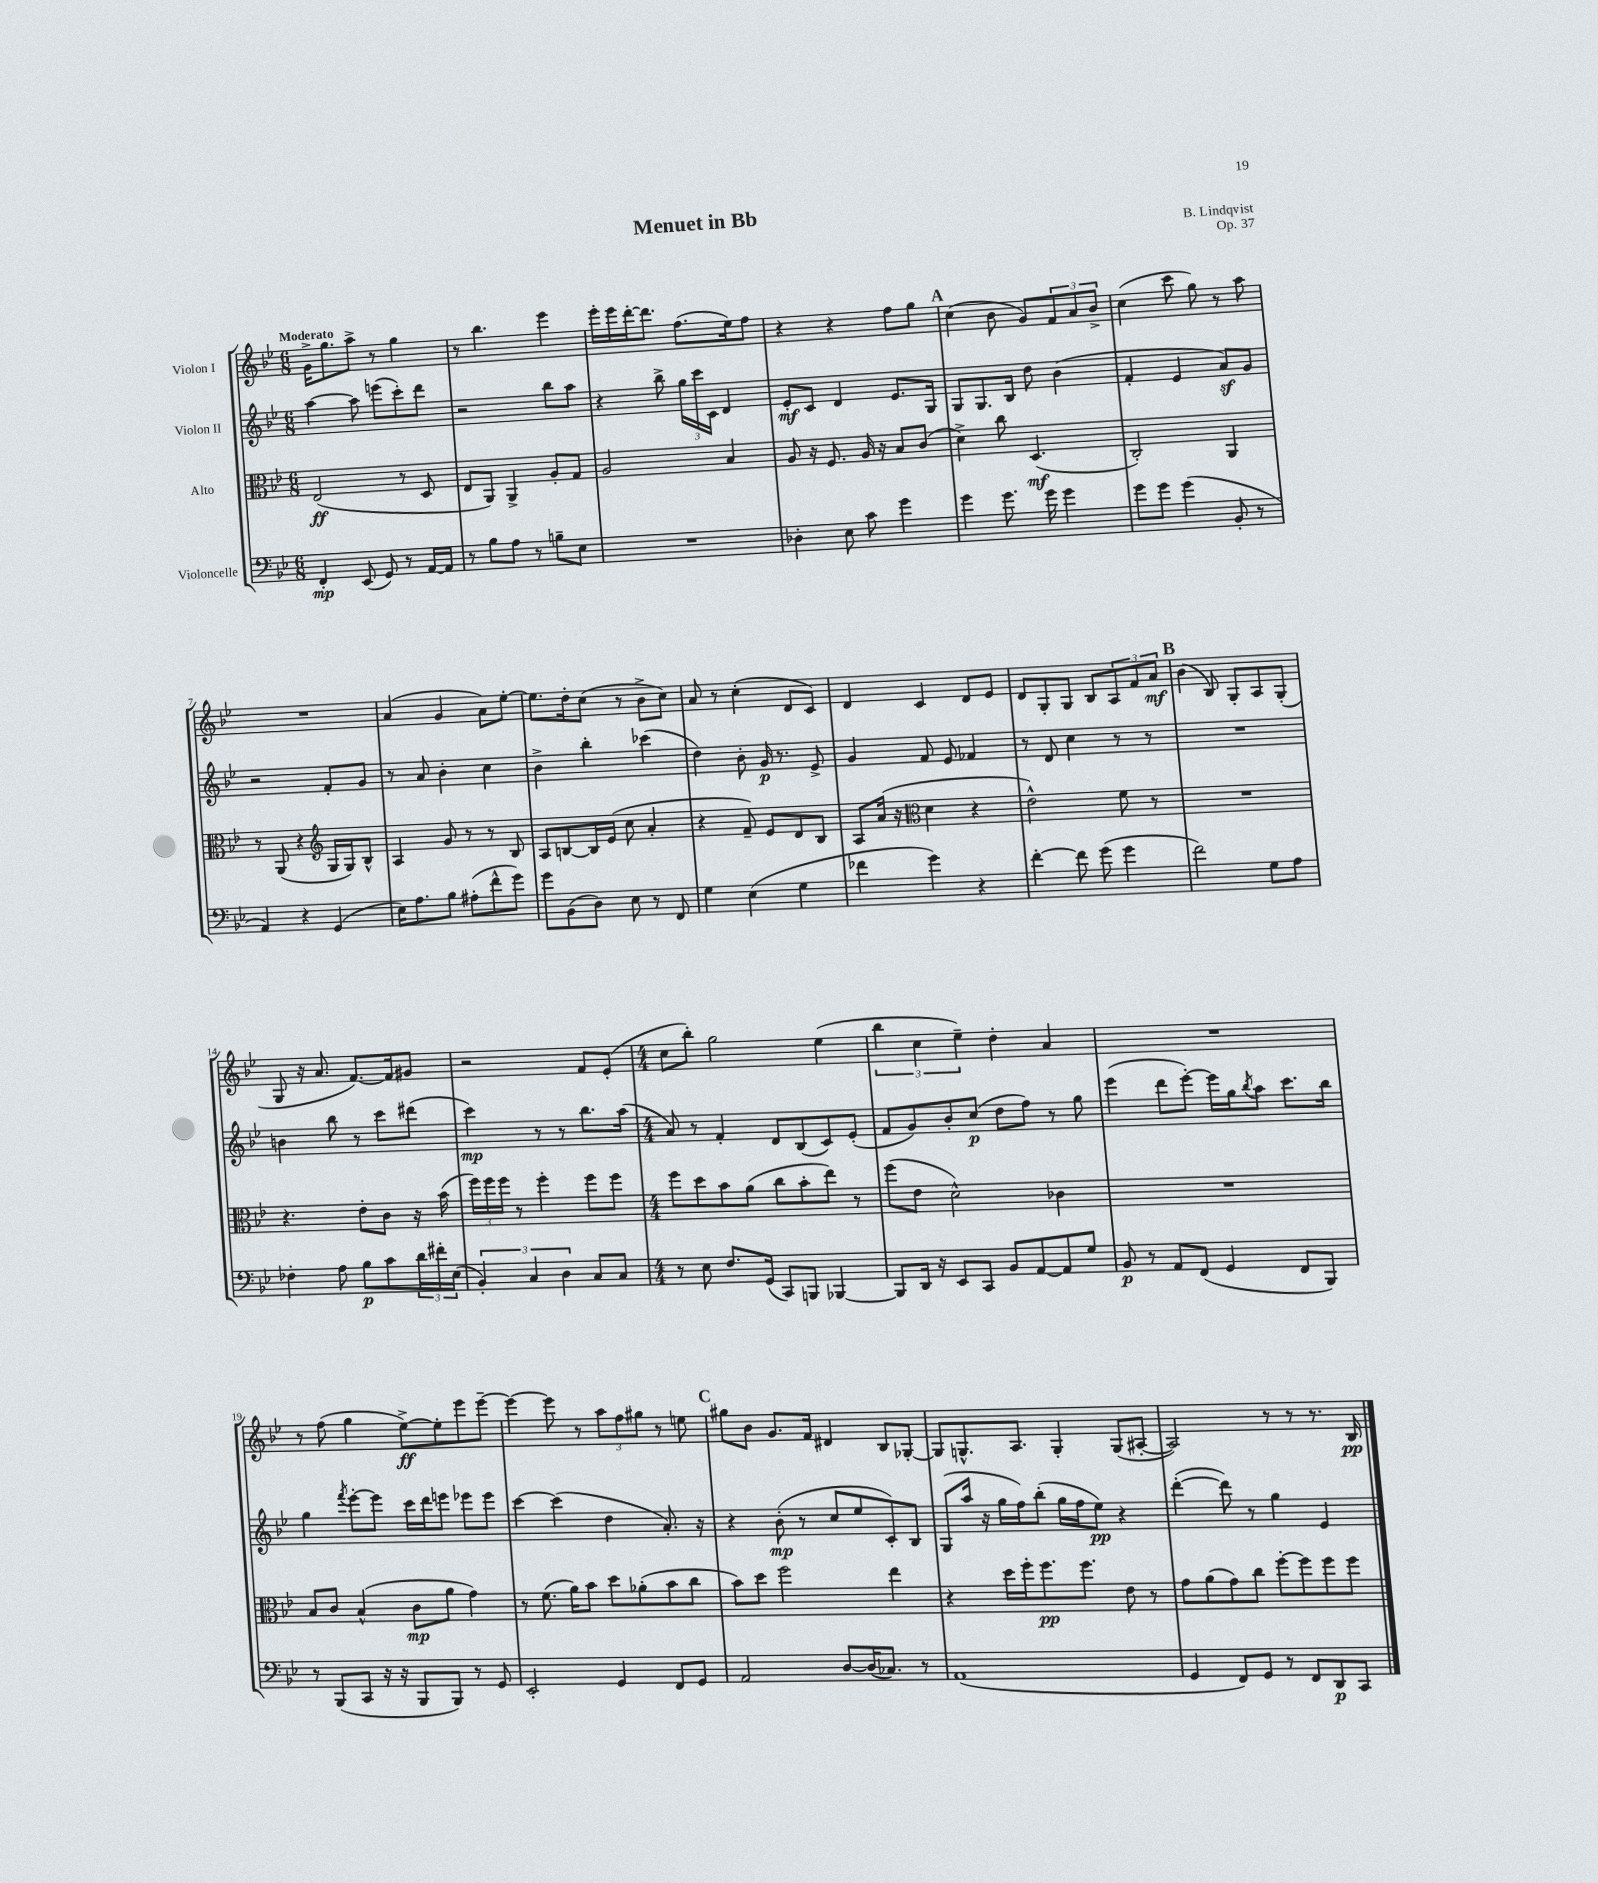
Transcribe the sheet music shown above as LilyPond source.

\header { title = "Menuet in Bb" composer = "B. Lindqvist" opus = "Op. 37" }
<<
\new StaffGroup <<
\new Staff = "s0" \with { instrumentName = "Violon I" } {
    \clef treble \key bes \major \numericTimeSignature \time 6/8 \tempo "Moderato"
    g'16-> g''8. a''8-> r8 g''4 |
    r8 bes''4. ees'''4 |
    ees'''16-. ees'''16 d'''16~-. d'''8. f''8.( ees''16) f''8 |
    r4 r4 f''8 g''8 |
    \mark \markup { \bold "A" } c''4( bes'8 g'8) \tuplet 3/2 { f'8 a'8 bes'8-> } |
    c''4( c'''8 g''8) r8 a''8 |
    R2. |
    a'4( g'4 a'8) ees''8~-. |
    ees''8. d''16-. c''8( r8 bes'8-> c''8) |
    a'8 r8 c''4-.( d'8 c'8) |
    d'4 c'4 d'8 ees'8 |
    d'8 g8-. g8 bes8 \tuplet 3/2 { a8 f'8 a'8\mf } |
    \mark \markup { \bold "B" } bes'4( bes8) g8-. a8 g8-.( |
    g8 r16 a'8. f'8.~) f'16 gis'8 |
    r2 f'8 ees'8-.( |
    \numericTimeSignature \time 4/4 c''8 bes''8-.) g''2 ees''4( |
    \tuplet 3/2 { bes''4 c''4 ees''4--) } d''4-. a'4 |
    R1 |
    r8 f''8( g''4 ees''8~->\ff) ees''8-. ees'''8 ees'''8~-- |
    ees'''4~ ees'''8 r8 \tuplet 3/2 { a''8 f''8 gis''8 } r8 e''8 |
    \mark \markup { \bold "C" } gis''8 bes'8 g'8. f'16 dis'4 bes8 ges8~-. |
    ges8 g8.-^ a8. g4-. g8( ais8~-. |
    ais2) r8 r8 r8. bes16\pp \bar "|." |
}
\new Staff = "s1" \with { instrumentName = "Violon II" } {
    \clef treble \key bes \major \numericTimeSignature \time 6/8
    a''4~ a''8 e'''8( c'''8-.) d'''8 |
    r2 bes''8 a''8 |
    r4 bes''8-> \tuplet 3/2 { g''16 c'''16 c'16 } d'4 |
    ees'8-.\mf c'8 d'4 ees'8. g16 |
    \mark \markup { \bold "A" } g8 g8. bes16 d''8 bes'4( |
    f'4-. ees'4 a'8\sf) g'8 |
    r2 f'8-. g'8 |
    r8 a'8 bes'4-. c''4 |
    bes'4-> bes''4-. ces'''4( |
    d''4) bes'8-. g'16\p r8. ees'8-> |
    g'4 f'8 ees'8 fes'4 |
    r8 d'8 c''4 r8 r8 |
    \mark \markup { \bold "B" } R2. |
    b'4 bes''8 r8 c'''8 dis'''8( |
    c'''4\mp) r8 r8 bes''8. a''16( |
    \numericTimeSignature \time 4/4 a'8) r8 f'4-. d'8 bes8( c'8) ees'8-.( |
    f'8 g'8) bes'8-. c''8\p( d''8 f''8) r8 g''8 |
    ees'''4( d'''8 ees'''8~-.) ees'''16 g''16 \acciaccatura { bes''8 } a''8 c'''8. bes''16 |
    g''4 \acciaccatura { f'''8 } ees'''8~-. ees'''8 c'''16 d'''16 e'''8 ees'''8 ees'''8 |
    c'''4~ c'''4( d''4 a'8.-.) r16 |
    \mark \markup { \bold "C" } r4 bes'8-.\mp( r8 c''8 ees''8 c'8-.) bes8 |
    g8( a''16 r16 g''16 f''16) bes''8-.( g''16 f''16 ees''8\pp) r4 |
    d'''4~-.( d'''8) r8 g''4 ees'4 \bar "|." |
}
\new Staff = "s2" \with { instrumentName = "Alto" } {
    \clef alto \key bes \major \numericTimeSignature \time 6/8
    ees2\ff( r8 d8 |
    ees8 a,8) a,4-> a8-. g8 |
    a2 bes4 |
    a8 r16 f8. a16 r16 bes8 c'8( |
    \mark \markup { \bold "A" } d'4->) c''8 d4.\mf( |
    c2-.) a,4 |
    r8 a,8( r4 \clef treble g16 g16) bes8-^ |
    a4 g'8 r8 r8 bes8 |
    a8 b8~ b16 ees'16( c''8 a'4-. |
    r4 f'8--) ees'8 d'8 bes8 |
    a8 a'16( r16 \clef alto d'4 r4 |
    ees'2-^) f'8 r8 |
    \mark \markup { \bold "B" } R2. |
    r4. ees'8-. c'8 r16 bes'16( |
    \tuplet 3/2 { f''16) f''16 f''16 } r8 f''4-. f''8 f''8 |
    \numericTimeSignature \time 4/4 f''8 d''8 bes'8 a'8( c''8 bes'8-. ees''8) r8 |
    f''8( ees'8 d'2-^) ces'4 |
    R1 |
    bes8 c'8 bes4-^( c'8\mp a'8 g'4) |
    r8 f'8.( a'16) bes'8 d''8 aes'8-.( bes'8 c''8 |
    \mark \markup { \bold "C" } bes'8) d''8 f''2 ees''4 |
    r4 d''16 f''16-. f''8.\pp f''8. ees'8 r8 |
    g'8 a'8( g'8) c''8 f''8~-. f''8 f''8 f''8 \bar "|." |
}
\new Staff = "s3" \with { instrumentName = "Violoncelle" } {
    \clef bass \key bes \major \numericTimeSignature \time 6/8
    f,4-.\mp ees,8( g,8) r8 a,16~ a,16 |
    r8 bes8 a8 r8 b8-- ees8 |
    R2. |
    des4-. ees8 c'8 g'4 |
    \mark \markup { \bold "A" } g'4 g'8. g'16 g'4 |
    g'8 g'8 g'4( bes,8-. r8 |
    a,4) r4 g,4( |
    ees16) a8. bes8 ais8-.( f'8-^ g'8) |
    g'8 bes,8( d8) ees8 r8 f,8 |
    g4 ees4( g4 |
    fes'4 g'4) r4 |
    f'4~-. f'8 g'8( g'4 |
    \mark \markup { \bold "B" } f'2) g8 a8 |
    fes4-. a8 bes8\p c'8 \tuplet 3/2 { d'16 fis'16-. ees16( } |
    \tuplet 3/2 { bes,4-.) c4 d4 } c8 c8 |
    \numericTimeSignature \time 4/4 r8 ees8 f8. g,16( c,8) b,,8 bes,,4~ |
    bes,,8 d,16 r16 ees,8 c,8 bes,8 a,8~ a,8 g8 |
    bes,8\p r8 a,8 f,8( g,4 f,8 bes,,8) |
    r8 bes,,8( c,8 r16 r16 bes,,8 bes,,8) r8 g,8 |
    ees,2-. g,4 f,8 g,8 |
    \mark \markup { \bold "C" } a,2 d8~ d16( ces8.) r8 |
    a,1( |
    g,4 f,8) g,8 r8 f,8 d,8\p c,8 \bar "|." |
}
>>
>>
